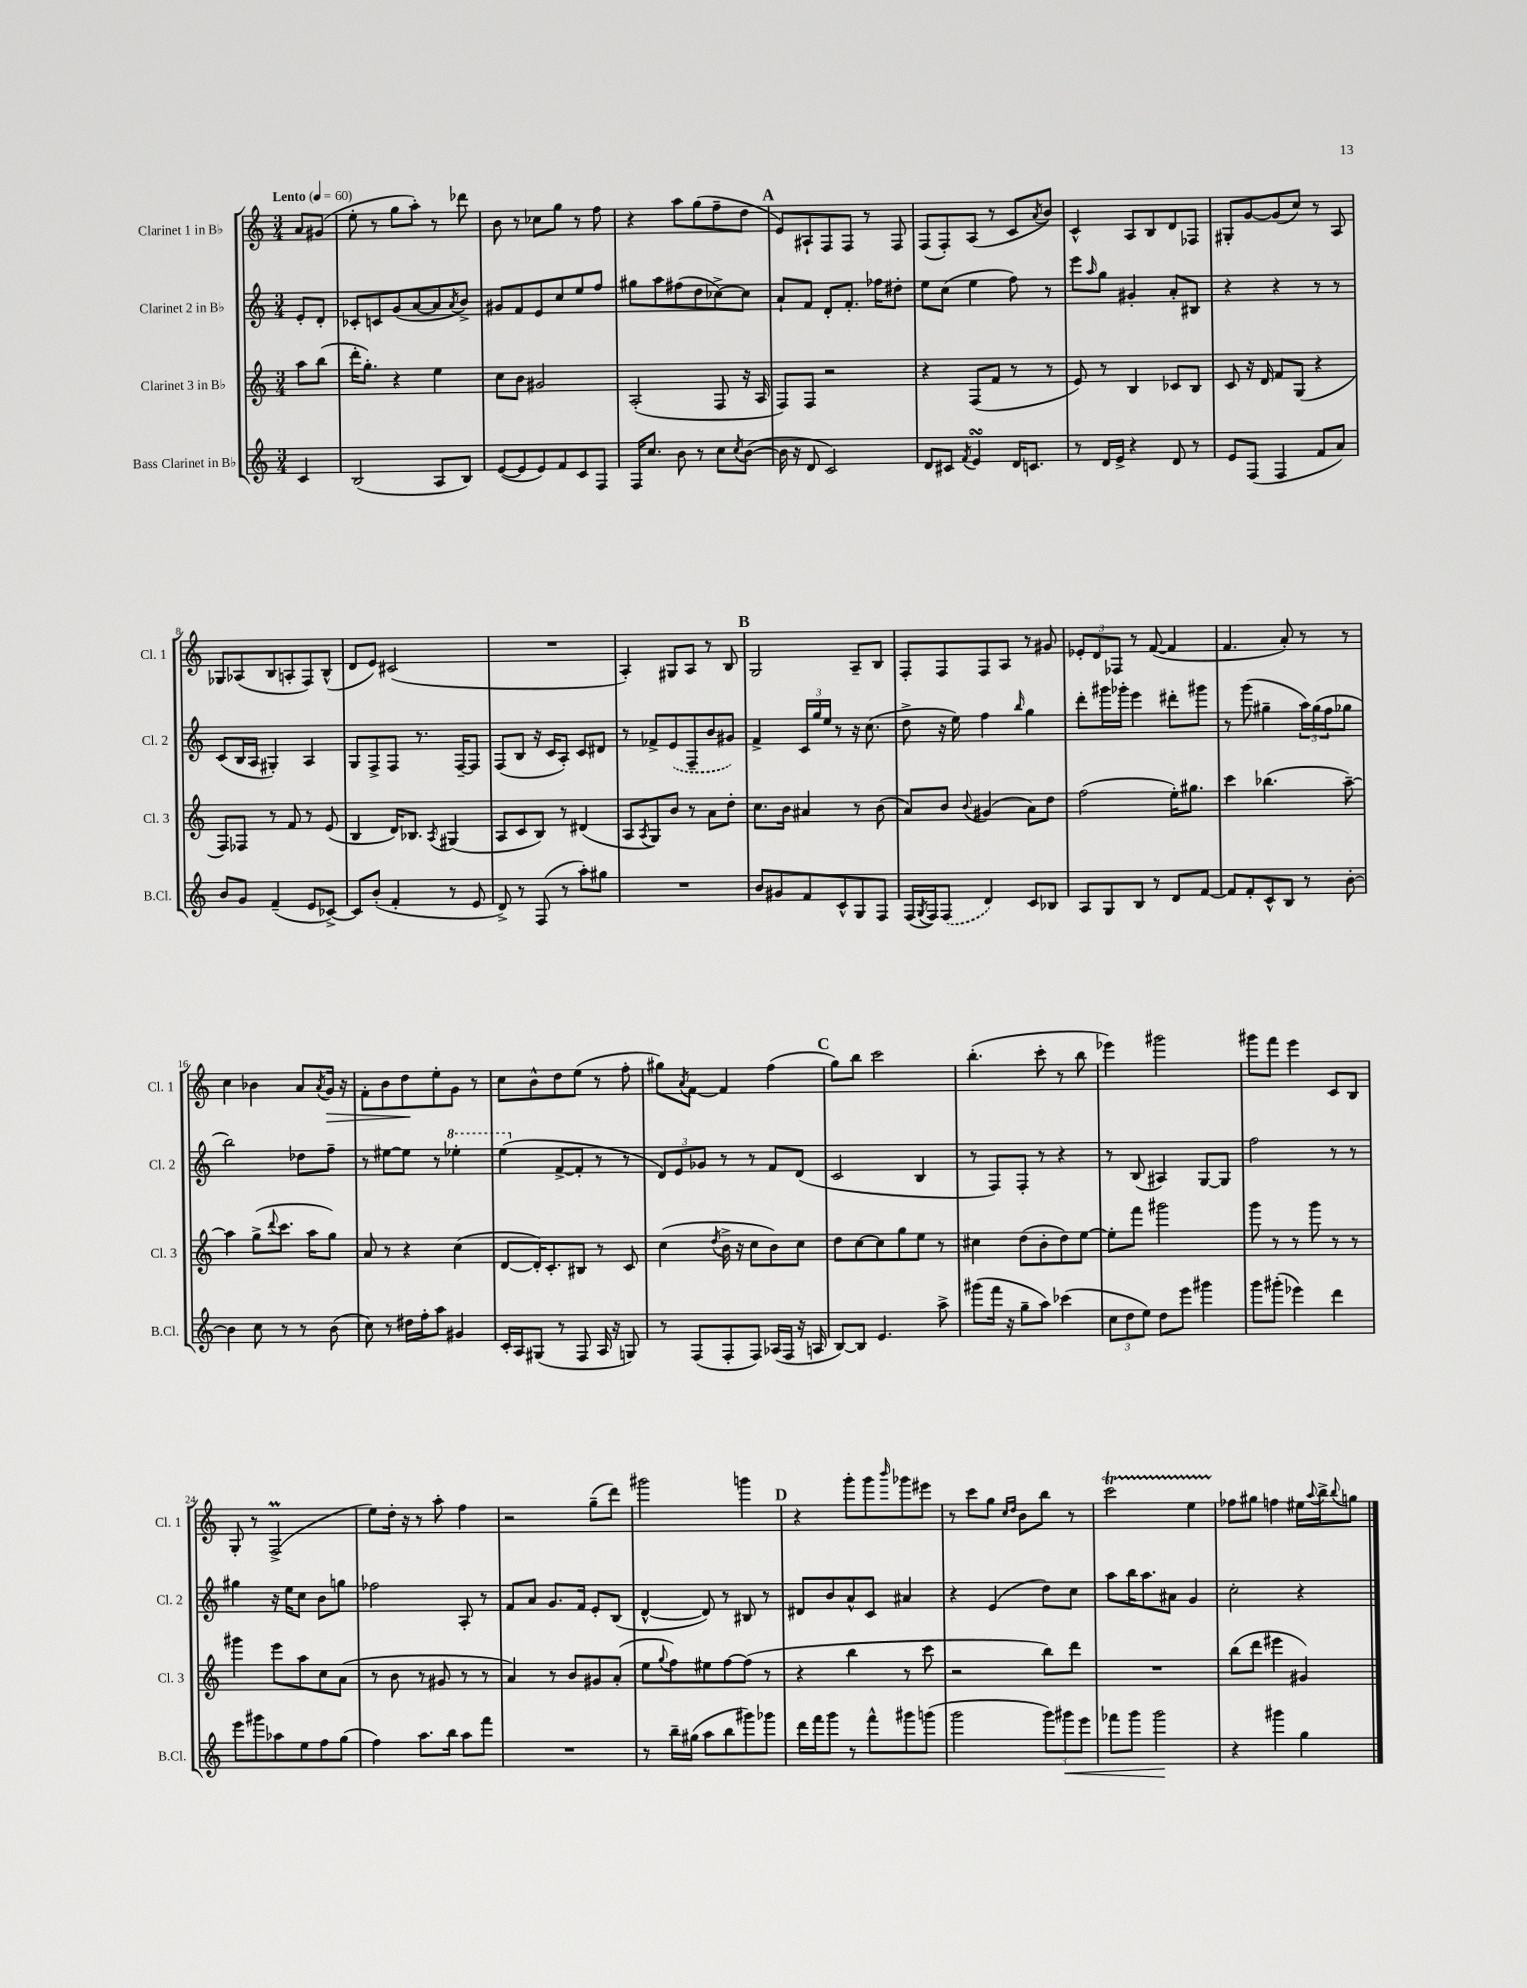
<<
\new StaffGroup <<
\new Staff = "s0" \with { instrumentName = "Clarinet 1 in Bb" shortInstrumentName = "Cl. 1" } {
    \clef treble \key c \major \numericTimeSignature \time 3/4 \partial 4 \tempo "Lento" 4 = 60
    a'8 gis'8( |
    e''8-. r8 g''8 a''8-.) r8 des'''8 |
    b'8 r8 ces''8 g''8 r8 f''8 |
    r4 a''8 g''8( f''8-- d''8 |
    \mark \markup { \bold "A" } e'8) ais8-! f8 f8 r8 f8 |
    f8( f8-.) a8( r8 c'8 \acciaccatura { a'8 } b'8) |
    c'4-^ a8 b8 d'8 fes8 |
    gis8-. g'8~ g'8( c''8) r8 a8 |
    ges8 aes8( b8 a8-. f8) b8-^( |
    d'8 e'8) cis'2( |
    R2. |
    a4-.) gis8 a8 r8 b8 |
    \mark \markup { \bold "B" } g2 a8-- b8 |
    f8-. f8 f8 a8 r8 gis'8 |
    \tuplet 3/2 { ees'8-. d'8 fes8 } r8 f'8~( f'4 |
    f'4. a'8-.) r8 r8 |
    c''4 bes'4 a'8 \acciaccatura { a'8 } g'16\> r16 |
    f'8-. b'8 d''8\! e''8-. g'8 r8 |
    c''8 b'8-^ d''8 e''8( r8 f''8-. |
    gis''8) \acciaccatura { a'8 } f'8~ f'4 f''4( |
    \mark \markup { \bold "C" } g''8) b''8 c'''2 |
    b''4.-.( c'''8-. r8 b''8 |
    ees'''4) gis'''2 |
    gis'''8 f'''8 e'''4 c'8 b8 |
    g8-. r8 f2->\prall( |
    e''8) d''16-. r16 r8 a''8-. f''4 |
    r2 g''8--( d'''8) |
    gis'''2 g'''4 |
    \mark \markup { \bold "D" } r4 g'''8-. g'''8 \grace { b'''16 } ges'''8 eis'''8 |
    r8 c'''8 g''8 \grace { c''16 d''16 } b'8 b''8 r8 |
    c'''2\startTrillSpan e''4 |
    fes''8\stopTrillSpan gis''8 f''4 eis''16 \appoggiatura { a''8 } b''16-> \appoggiatura { b''8 } g''8 \bar "|." |
}
\new Staff = "s1" \with { instrumentName = "Clarinet 2 in Bb" shortInstrumentName = "Cl. 2" } {
    \clef treble \key c \major \numericTimeSignature \time 3/4 \partial 4
    e'8-. d'8-. |
    ces'8-. c'8 g'8( a'8~ a'8 \acciaccatura { a'8 } b'8->) |
    gis'8 f'8 e'8 c''8 e''8 f''8 |
    gis''8 a''8 fis''8( d''8 ces''8~->) ces''8 |
    \mark \markup { \bold "A" } a'8-! f'8 d'8-. f'8.-. fes''16 dis''8-. |
    e''8 c''8( e''4 f''8) r8 |
    e'''8 \grace { a''16 } g''8 gis'4-. a'8-. bis8 |
    r4 r4 r8 r8 |
    c'8( b16 a16 gis4-.) a4 |
    g8 f8-> f8 r8. f16~-- f8 |
    f8( b8 r16 c'16 a8-.) c'8 dis'8 |
    r8 fes'8-> \once \slurDashed e'8( f8-- b'8 gis'8) |
    \mark \markup { \bold "B" } f'4-> \tuplet 3/2 { c'16 g''16 e''16 } r8 r16 c''8.( |
    d''8-> r16 e''16) f''4 \grace { b''16 } g''4 |
    d'''8-. gis'''16 ges'''16-. e'''4 dis'''8-. gis'''8 |
    r8 g'''8( gis''4-- \tuplet 3/2 { a''16) gis''16( f''16 } ges''8 |
    b''2) des''8 f''8-- |
    r8 eis''8~ eis''8 r8 \ottava #1 ees'''4-. |
    e'''4( \ottava #0 f'8~-> f'8-. r8 r8 |
    \tuplet 3/2 { d'8) e'8 ges'8 } r8 r8 f'8 d'8( |
    \mark \markup { \bold "C" } c'2 b4 |
    r8 f8) f8-. r8 r4 |
    r8 b8( ais4) g8~ g8 |
    f''2 r8 r8 |
    gis''4 r16 e''16 c''8 b'8 g''8 |
    fes''2 a8-. r8 |
    f'8 a'8 g'8. f'16 e'8-. b8( |
    d'4~-^ d'8) r8 bis8 r8 |
    \mark \markup { \bold "D" } dis'8 b'8 a'8-^ c'8 ais'4 |
    r4 e'4( d''8) c''8 |
    a''8 b''16 a''8. ais'8 g'4 |
    c''2-. r4 \bar "|." |
}
\new Staff = "s2" \with { instrumentName = "Clarinet 3 in Bb" shortInstrumentName = "Cl. 3" } {
    \clef treble \key c \major \numericTimeSignature \time 3/4 \partial 4
    a''8 b''8( |
    d'''16-. g''8.-.) r4 e''4 |
    c''8 b'8 gis'2 |
    a2-.( f8 r16 a16 |
    \mark \markup { \bold "A" } f8) f8 r2 |
    r4 f8( f'8 r8 r8 |
    e'8) r8 b4 ces'8 b8 |
    c'8 r16 d'16 f'8 g8( r4 |
    f8) fes8 r8 f'8 r8 e'8( |
    b4 d'16) bes8. \acciaccatura { a8 } gis4( |
    a8 c'8 b8) r8 dis'4( |
    a8 \acciaccatura { a8 } g8) b'8 r8 a'8 d''8-. |
    \mark \markup { \bold "B" } c''8. b'16 ais'4 r8 b'8( |
    a'8) b'8 \appoggiatura { b'8 } gis'4( a'8) d''8 |
    f''2( e''16-.) gis''8. |
    c'''4 bes''4.( a''8~--) |
    a''4 g''8->( \appoggiatura { d'''8 } c'''8. a''16 g''8) |
    a'8 r8 r4 c''4( |
    d'8~ d'16-.) c'8.-. bis8 r8 c'8 |
    c''4( \acciaccatura { d''8 } b'16-> r16 c''8 b'8) c''8 |
    \mark \markup { \bold "C" } d''8 c''8~ c''8 g''8 e''8 r8 |
    cis''4 d''8( b'8-. d''8) e''8~ |
    e''8-. f'''8 gis'''2 |
    g'''8 r8 r8 g'''8 r8 r8 |
    gis'''4 e'''8 a''8 c''8 a'8( |
    r8 b'8 r8 gis'8 r8 r8 |
    a'4) r8 b'8 gis'8 a'8-.( |
    e''8 \appoggiatura { g''8 } f''8) eis''8 f''8~ f''8( r8 |
    \mark \markup { \bold "D" } r4 b''4 r8 c'''8 |
    r2 b''8) d'''8 |
    R2. |
    b''8( d'''8 eis'''4 gis'4) \bar "|." |
}
\new Staff = "s3" \with { instrumentName = "Bass Clarinet in Bb" shortInstrumentName = "B.Cl." } {
    \clef treble \key c \major \numericTimeSignature \time 3/4 \partial 4
    c'4 |
    b2( a8 b8) |
    e'8~( e'8 e'8) f'8 c'8 f8 |
    f16 c''8. b'8 r8 c''8 \acciaccatura { c''8 } b'8~( |
    \mark \markup { \bold "A" } b'16 r16 d'8 c'2) |
    d'8 cis'8 \acciaccatura { f'8 } e'4\turn d'16 c'8. |
    r8 d'16 e'16-> r4 d'8 r8 |
    e'8 f8( f4 f'8 a'8) |
    b'8 g'8 f'4--( e'8 ces'8~->) |
    ces'8 b'8-.( f'4-. r8 e'8 |
    d'8->) r8 f8( r8 a''8-.) gis''8 |
    R2. |
    \mark \markup { \bold "B" } b'8 gis'8 f'8 c'8-^ g8 f8 |
    f16( \acciaccatura { g8 } f16) \once \slurDashed f8( d'4) c'8 bes8 |
    a8 g8 b8 r8 d'8 f'8~ |
    f'8 f'8-. c'8-^ b8 r8 b'8~-. |
    b'4 c''8 r8 r8 b'8( |
    c''8) r8 dis''16 f''16-. a''8 gis'4 |
    c'16-. a16 gis8( r8 f8 a16 r16 g8) |
    r8 f8( f8-. f8) aes16( f16 r16 a16 |
    \mark \markup { \bold "C" } b8~) b8 e'4. a''8-> |
    gis'''8( f'''16 r16 g''8-- a''8) ces'''4( |
    \tuplet 3/2 { c''8 d''8 e''8) } d''8 e'''8 gis'''4 |
    g'''8 gis'''8-.( ees'''4) d'''4 |
    e'''8 gis'''8 aes''8 e''8 f''8 g''8( |
    f''4) a''8. b''16 a''8 f'''8 |
    R2. |
    r8 b''16-- gis''16( a''8 b''8 gis'''8) ges'''8 |
    \mark \markup { \bold "D" } d'''16 f'''16 g'''8 r8 f'''8-^ gis'''8 g'''8( |
    g'''2 \tuplet 3/2 { g'''8) gis'''8\< e'''8 } |
    fes'''8 g'''8 g'''2\! |
    r4 gis'''4 g''4 \bar "|." |
}
>>
>>
